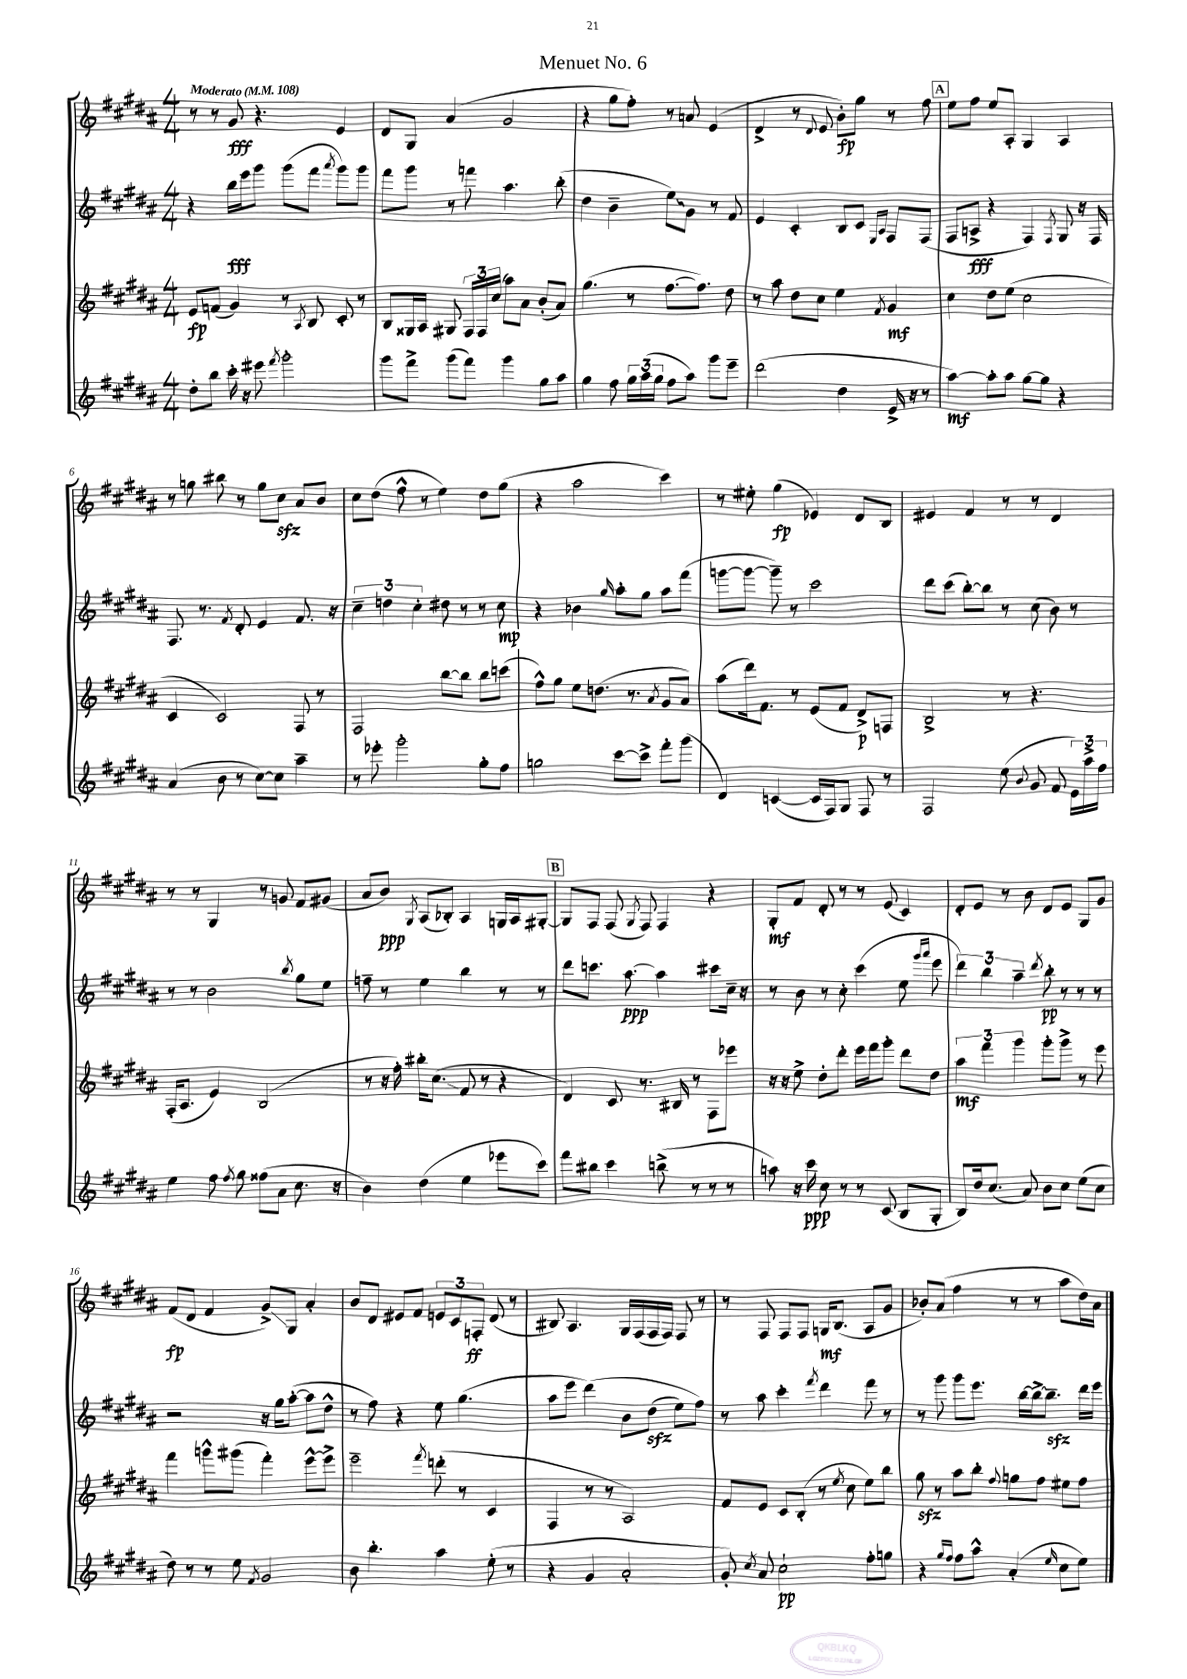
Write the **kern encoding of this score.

**kern	**kern	**kern	**kern
*staff4	*staff3	*staff2	*staff1
*clefG2	*clefG2	*clefG2	*clefG2
*k[f#c#g#d#a#]	*k[f#c#g#d#a#]	*k[f#c#g#d#a#]	*k[f#c#g#d#a#]
*M4/4	*M4/4	*M4/4	*M4/4
*MM108	*MM108	*MM108	*MM108
8dd#'	8e	4r	8r
8bb	(8f	.	8r
16ccc#'	4g#)	16bb	8g#
16r	.	16eee	.
8eee#	.	8ggg#	4.r
8qfff#	.	.	.
2ggg#'	8r	(8ggg#	.
.	8qA#	.	.
.	8B	8fff#	.
.	.	8qaaa#	.
.	8c#'	8ggg#)	4e
.	8r	8ggg#	.
=	=	=	=
8ggg#	8B	8fff#	8d#
8fff#^	16G##	8ggg#	8G#
.	16A#	.	.
(8ggg#	8G#	8r	(4a#
8fff#)	24F#	8fff	.
.	24F#	.	.
.	(24cc#	.	.
4ggg#	8aa#)	4.aa#	2g#
.	8a#	.	.
8gg#	(8b'	.	.
8aa#	8a#)	(8bb'	.
=	=	=	=
4gg#	(4.gg#	4dd#	4r
8ff#	.	4b~	8gg#
24gg#	8r	.	8ff#')
(24aa#	.	.	.
24gg#	.	.	.
8ff#	[8.ff#	8ee)	8r
8aa#)	.	8g#	8a
.	8.ff#])	.	.
8ggg#	.	8r	(4e
8eee~	8dd#	8f#	.
=	=	=	=
(2ddd#	8r	4e	4d#^
.	8aa#	.	.
.	8dd#	4c#'	8r
.	.	.	8qqd#
.	8cc#	.	8e
4dd#	4ee	8B	8b')
.	.	8c#	8gg#
.	.	16qqE	.
.	8qf#	16qqA#	.
16e^	4g#	8F#	8r
16r	.	.	.
8r	.	(8F#	8ff#
=	=	=	=
[4aa#)	4cc#	8F#	8ee
.	.	8A^	8ff#
8aa#']	8dd#	4r	8ee
8aa#	(8ee	.	8A#'
[8gg#	2cc#	4F#)	4G#
8gg#]	.	.	.
.	.	8qF#	.
4r	.	8G#	4A#
.	.	16r	.
.	.	16F#	.
=	=	=	=
(4a#	4c#	8.F#	8r
.	.	.	8gg
.	.	8.r	.
8b	2c#)	.	8bb#
.	.	8qf#	.
8r	.	8d#'	8r
[8cc#)	.	4e	8gg
8cc#]	.	.	8cc#
4aa#~	8F#	8.f#	8a#
.	8r	.	8b
.	.	16r	.
=	=	=	=
8r	2F#	6cc#~	8cc#
8eee-'	.	.	(8dd#
.	.	6dd	.
2ggg#'	.	.	8ff#^^
.	.	6cc#'	.
.	.	.	8r
.	[8bb	8dd#	4ee)
.	8bb]	8r	.
8gg#'	8bb	8r	8dd#
8ff#	(8ccc	8cc#	(8gg#
=	=	=	=
2gg	8ff#^^)	4r	4r
.	8gg#	.	.
.	8ee	4b-	2aa#
.	(8.dd	.	.
.	.	16qqgg#	.
[8ccc#	.	8aa#'	.
.	8.r	.	.
8ccc#^]	.	8gg#	.
.	8qa#	.	.
8fff#'	8g#	8aa#	4ccc#)
(8ggg#	8a#)	(8fff#	.
=	=	=	=
4d#)	(8aa#	[8ggg	8r
.	16ddd#)	8ggg_	8ee#'
.	8.f#	.	.
([4c	.	8ggg~])	(4gg#
.	8r	8r	.
16c]	(8e	2ccc#	4e-)
16F#)	.	.	.
8G#	8f#	.	.
8F#	8d#^)	.	8d#
8r	8F	.	8B
=	=	=	=
2F#	2B^	8ddd#	4e#
.	.	(8ccc#	.
.	.	[8bb')	4f#
.	.	8bb]	.
(8ee	8r	8r	8r
8qqb	.	.	.
8g#	4.r	(8cc#	8r
8f#	.	8b)	4d#
24e)	.	8r	.
24aa#^	.	.	.
24ff#	.	.	.
=	=	=	=
4ee	(16F#'	8r	8r
.	8.A#	.	.
.	.	8r	8r
8ff#	4e)	2b	4G#
8qff#	.	.	.
8gg#	.	.	.
(8ff##	(2B	.	8r
8a#	.	.	8g
.	.	8qbb	.
8.cc#	.	8gg#	8f#
.	.	8ee	(8g#
16r	.	.	.
=	=	=	=
4b)	8r	8ff~	8a#
.	16r	8r	8b)
.	16ff#')	.	.
.	.	.	8qG#
(4dd#	16bb#'	4ee	(8A#
.	(8.cc#	.	.
.	.	.	8B-')
4ee	8f#	4bb	4A#
.	8r	.	.
8eee-	4r	8r	16G
.	.	.	16A#
8ccc#)	.	8r	[8G#'
=	=	=	=
8fff#	4d#)	8ddd#	8G#]
8bb#	.	8.ccc	8F#
4ccc#	8c#	.	(8F#
.	.	[8.aa#	.
.	.	.	8qG#
.	8.r	.	8F#)
(8bb^	.	4aa#]	4F#
.	16B#	.	.
8r	8r	.	.
8r	8F#	8ccc#	4r
8r	8eee-	16cc#~	.
.	.	16r	.
=	=	=	=
8aa)	16r	8r	8G#'
.	16r	.	.
16r	8ee^	8b	8f#
16ccc#	.	.	.
8cc#	8dd#'	8r	8d#'
8r	8ddd#'	8cc#'	8r
8r	16eee	(4ccc#	8r
.	16fff#	.	.
(8c#	8ggg#'	.	(8e
8B	8ddd#	8ee	4c#)
.	.	16qqggg#	.
.	.	16qqaaa#	.
8G#'	8dd#	8eee	.
=	=	=	=
8B)	6aa#	6ddd#)	8d#'
16dd#	.	.	8e
.	6fff#	6bb	.
(8.cc#	.	.	.
.	.	.	8r
.	6ggg#	6aa#~	.
8a#)	.	.	8b
.	.	8qddd#	.
8b	8ggg#'	8bb'	8d#
8cc#	8ggg#^	8r	8e
(8ee	8r	8r	8G#
8cc#	8eee	8r	8g#
=	=	=	=
8dd#)	4fff#	2r	(8f#
8r	.	.	8d#
8r	8ggg^^	.	4f#
8ee	(8ggg#	.	.
8qf#	.	.	.
2g#	4fff#')	16r	8g#^)
.	.	16gg#	.
.	.	([8aa#'	8G#
.	[8eee^^	8aa#]	4a#'
.	8eee^]	8dd#^^	.
=	=	=	=
8b	2eee~	8r	8b
4.bb'	.	8ff#)	8d#
.	.	4r	8e#
.	.	.	8f#
.	8qfff#	.	.
4aa#	(8ddd'	8ee	12e
.	.	.	12c#
.	8r	(4.gg#	.
.	.	.	12F'
(8ee'	4c#	.	(8d#
8r	.	.	8r
=	=	=	=
4r	4F#	8aa#	8B#)
.	.	8eee	4.A#
4g#	8r	&(4ddd#)	.
.	8r	.	.
2a#'	2A#)	8b	16G#
.	.	.	(16F#
.	.	(8dd#	16F#
.	.	.	16F#)
.	.	8ee)	8F#
.	.	8ff#&)	8r
=	=	=	=
8g#')	8f#	8r	8r
8qcc#	.	.	.
8a#	8e	8aa#	8F#
2cc#`	8c#	4ccc#'	8F#
.	(8B'	.	8F#
.	.	8qfff#	.
.	8r	4ddd#	16G
.	.	.	(8.B
.	8qee	.	.
.	8cc#	.	.
8ff#'	8ee)	8fff#	8A#
8gg	8bb	8r	8g#
=	=	=	=
4r	8gg#	8r	8b-')
.	8r	8ggg#	(8a#
16qqgg#	.	.	.
16qqff#	.	.	.
8ff#	8aa#	8ggg#	4ff#
8aa#^^	8bb'	8.eee	.
.	8qqff#	.	.
(4a#'	8gg	.	8r
.	.	[16bb	.
.	8ff#	16bb^_	8r
.	.	8.bb~]	.
16qqee	.	.	.
8cc#	8ee#	.	8aa#
8ee)	8ff#	16ddd#	16dd#)
.	.	16eee	16a#
==	==	==	==
*-	*-	*-	*-
